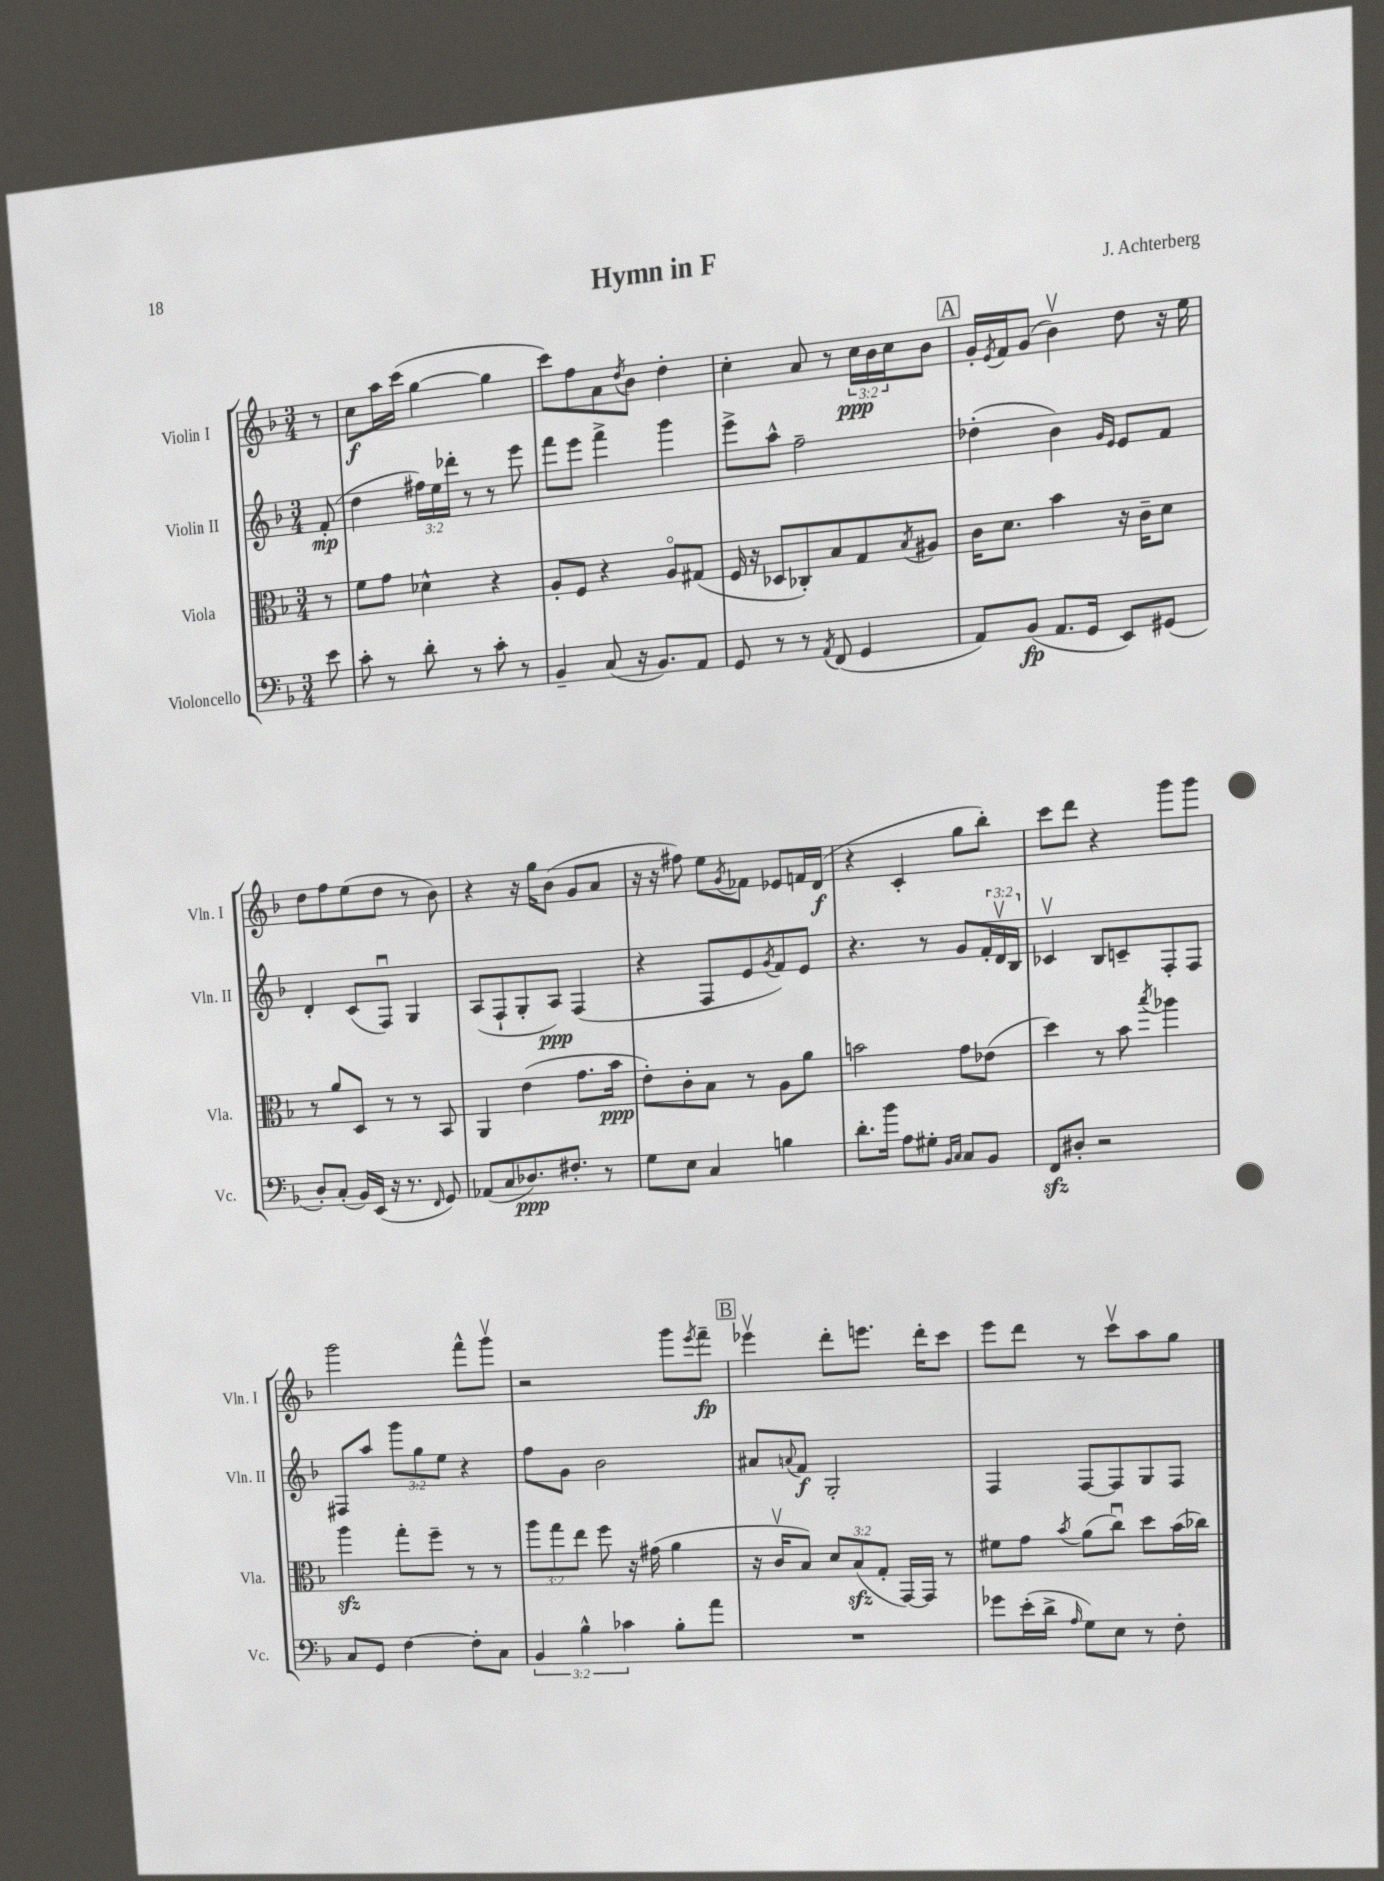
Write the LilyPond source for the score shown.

\header { title = "Hymn in F" composer = "J. Achterberg" }
<<
\new StaffGroup <<
\new Staff = "s0" \with { instrumentName = "Violin I" shortInstrumentName = "Vln. I" } {
    \clef treble \key f \major \numericTimeSignature \time 3/4 \override Staff.TupletNumber.text = #tuplet-number::calc-fraction-text \partial 8
    r8 |
    c''8\f a''16 c'''16( g''4~ g''4 |
    c'''8) f''8 a'8 \acciaccatura { d''8 } bes'8 d''4-. |
    c''4-. a'8 r8 \tuplet 3/2 { c''16\ppp bes'16 c''16 } bes'8 |
    \mark \markup { \box "A" } g'16-. \acciaccatura { e'8 } f'16 g'8( bes'4\upbow) d''8 r16 e''16 |
    d''8 f''8 e''8( d''8 r8 bes'8) |
    r4 r16 g''16 bes'8( g'8 a'8 |
    r16 r16 fis''8) e''8 \acciaccatura { g'8 } fes'8 ees'8 f'16 d'16\f( |
    r4 c'4-. g''8 bes''8-.) |
    c'''8 d'''8 r4 g'''8 g'''8 |
    g'''2 f'''8-^ g'''8\upbow |
    r2 g'''8 \acciaccatura { e'''8 } f'''8--\fp |
    \mark \markup { \box "B" } ees'''4\upbow d'''8-. e'''8. d'''16-. c'''8 |
    e'''8 d'''8 r8 c'''8\upbow a''8 g''8 \bar "|." |
}
\new Staff = "s1" \with { instrumentName = "Violin II" shortInstrumentName = "Vln. II" } {
    \clef treble \key f \major \numericTimeSignature \time 3/4 \override Staff.TupletNumber.text = #tuplet-number::calc-fraction-text \partial 8
    f'8-.\mp( |
    d''4 \tuplet 3/2 { fis''16) e''16 des'''16-. } r8 r8 e'''8 |
    f'''8 e'''8 f'''4-> g'''4 |
    e'''8-> a''8-^ f''2-- |
    \mark \markup { \box "A" } des''4-.( bes'4) \grace { g'16 e'16 } e'8 f'8 |
    d'4-. c'8( f8\downbow) g4 |
    a8( f8-! g8-. a8\ppp) f4( |
    r4 f8 e'8 \acciaccatura { g'8 } f'8) e'8 |
    r4. r8 g'8 \tuplet 3/2 { f'16-. d'16\upbow bes16 } |
    ces'4\upbow bes8 c'8-- f8-. f8 |
    fis8 a''8 \tuplet 3/2 { g'''8 g''8 e''8 } r4 |
    f''8 g'8 bes'2 |
    \mark \markup { \box "B" } ais'8 \appoggiatura { a'8 } f'8\f g2-. |
    f4 f8~ f8 g8 f8 \bar "|." |
}
\new Staff = "s2" \with { instrumentName = "Viola" shortInstrumentName = "Vla." } {
    \clef alto \key f \major \numericTimeSignature \time 3/4 \override Staff.TupletNumber.text = #tuplet-number::calc-fraction-text \partial 8
    r8 |
    f'8 g'8 des'4-^ r4 |
    a8-. f8 r4 a8\flageolet gis8( |
    f16 r16 des8 ces8-.) bes8 g8 \acciaccatura { bes8 } ais8 |
    \mark \markup { \box "A" } c'16 d'8. bes'4 r16 c'16-- d'8 |
    r8 a'8 d8 r8 r8 bes,8 |
    a,4 e'4( g'8. bes'16\ppp |
    e'8-.) c'8-. bes8 r8 a8 a'8 |
    b'2 g'8 ees'8( |
    d''4) r8 bes'8 \acciaccatura { bes''8 } aes''4 |
    a''4\sfz g''8-. f''8-- r8 r8 |
    \tuplet 3/2 { a''8 g''8 e''8 } f''8 r16 gis'16( a'4 |
    \mark \markup { \box "B" } r16 c'16\upbow bes8) \tuplet 3/2 { d'8 bes8\sfz( g8-. } g,16~) g,16 r8 |
    fis'8 g'8 \acciaccatura { bes'8 } a'8( c''8\downbow) d''8 bes'16( ces''16) \bar "|." |
}
\new Staff = "s3" \with { instrumentName = "Violoncello" shortInstrumentName = "Vc." } {
    \clef bass \key f \major \numericTimeSignature \time 3/4 \override Staff.TupletNumber.text = #tuplet-number::calc-fraction-text \partial 8
    e'8 |
    c'8-. r8 d'8-. r8 c'8-. r8 |
    bes,4-- c8( r16 bes,8.) a,8 |
    g,8 r8 r8 \acciaccatura { a,8 } f,8( g,4 |
    \mark \markup { \box "A" } a,8) bes,8\fp( a,8. g,16 e,8) gis,8( |
    d8-.) c8-.( bes,16) e,16( r16 r8. \grace { f,16 } g,8) |
    aes,8( c8 des8.\ppp) fis8.-. r8 |
    g8 e8 c4 b4 |
    d'8.-. bes'16 a8 gis8-. \grace { bes,16 c16 } c8 bes,8 |
    f,8\sfz dis8-. r2 |
    c8 g,8 f4~ f8-. c8 |
    \tuplet 3/2 { bes,4 bes4-^ ces'4 } bes8-. a'8 |
    \mark \markup { \box "B" } R2. |
    ges'8 e'16-.( d'16-> \grace { a16 } g8) e8 r8 f8-. \bar "|." |
}
>>
>>
\layout { \context { \Score \remove "Bar_number_engraver" } }
